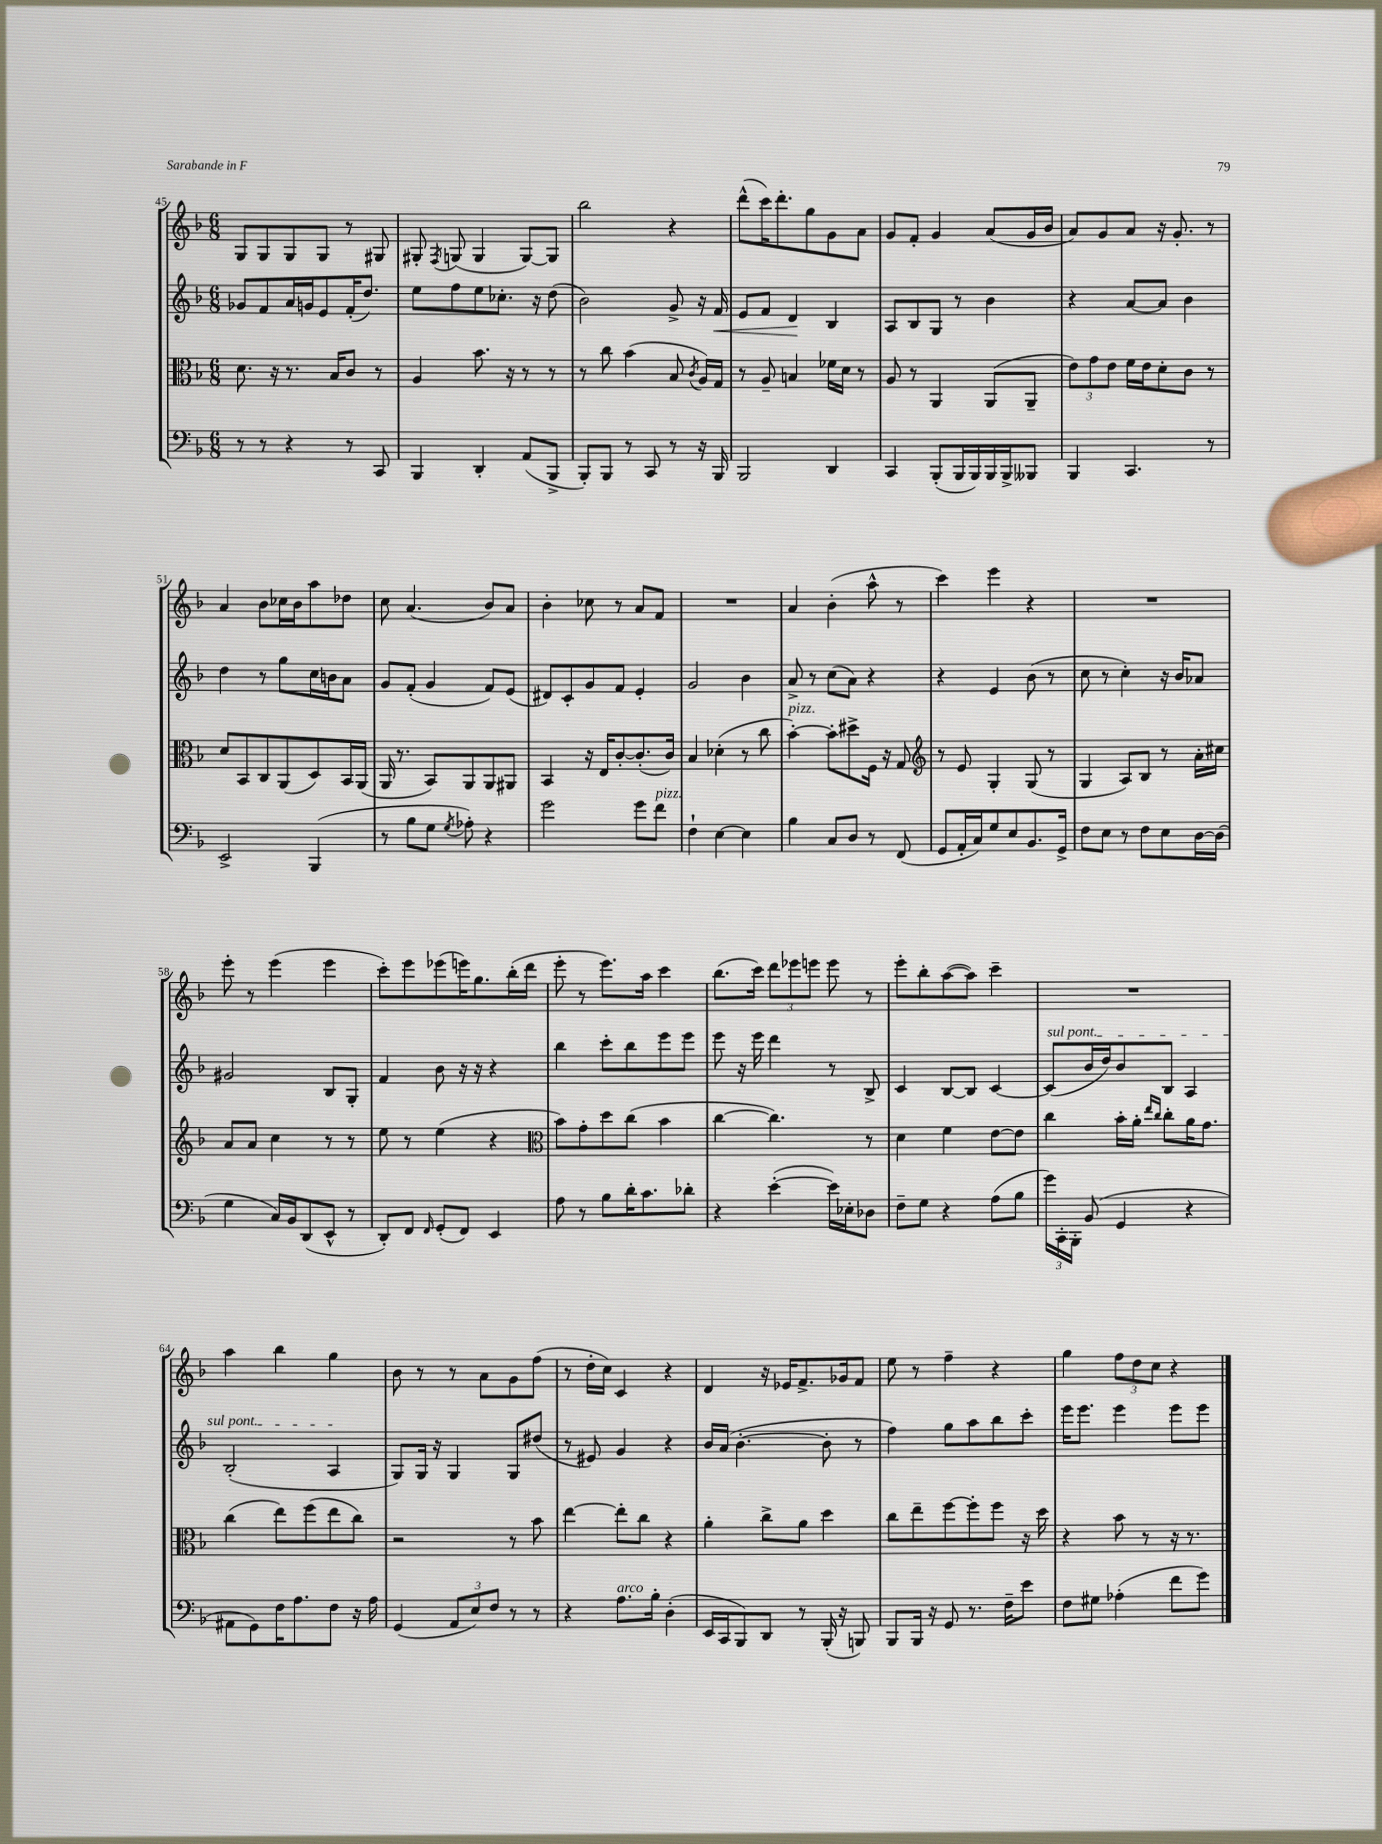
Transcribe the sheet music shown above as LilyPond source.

<<
\new StaffGroup <<
\new Staff = "s0" {
    \clef treble \key f \major \numericTimeSignature \time 6/8
    \autoBeamOff g8[ g8 g8 g8] r8 gis8 |
    gis8-. \acciaccatura { f8 } g8( g4 g8[~) g8] |
    bes''2 r4 |
    d'''8[-^( c'''16) d'''8.-. g''8 g'8 a'8] |
    g'8[ f'8]-. g'4 a'8[( g'16 bes'16] |
    a'8[) g'8 a'8] r16 g'8.-. r8 |
    a'4 bes'8[ ces''16 bes'16 a''8 des''8] |
    c''8 a'4.( bes'8[) a'8] |
    bes'4-. ces''8 r8 a'8[ f'8] |
    R2. |
    a'4 bes'4-.( a''8-^ r8 |
    c'''4) e'''4 r4 |
    R2. |
    e'''8-. r8 e'''4( e'''4 |
    c'''8[-.) e'''8 ees'''8( e'''16) g''8. bes''16-.( d'''16] |
    e'''8-. r8 e'''8.[) a''16] c'''4 |
    bes''8.[( c'''16]) \tuplet 3/2 { d'''8[ ees'''8 e'''8] } e'''8 r8 |
    e'''8[-. bes''8-. a''8~( a''8]) c'''4-- |
    R2. |
    a''4 bes''4 g''4 |
    bes'8 r8 r8 a'8[ g'8 f''8]( |
    r8 d''16[-. c''16]) c'4 r4 |
    d'4 r16 ees'16[ f'8.-> ges'16 f'8] |
    e''8 r8 f''4-- r4 |
    g''4 \tuplet 3/2 { f''8[ d''8 c''8] } r4 \bar "|." |
}
\new Staff = "s1" {
    \clef treble \key f \major \numericTimeSignature \time 6/8
    \autoBeamOff ges'8[ f'8 a'16 g'16 e'8 f'16-.( d''8.]) |
    e''8[ f''8 e''8 ces''8.]-. r16 d''8( |
    bes'2) g'8-> r16 f'16\< |
    e'8[ f'8] d'4\! bes4 |
    a8[ bes8 g8] r8 bes'4 |
    r4 a'8[~ a'8] bes'4 |
    d''4 r8 g''8[ c''16 b'16 a'8] |
    g'8[ f'8]-.( g'4 f'8[) e'8]( |
    dis'8[) c'8-. g'8 f'8] e'4-. |
    g'2 bes'4 |
    a'8-> r8 c''8[( a'8]) r4 |
    r4 e'4 bes'8( r8 |
    c''8 r8 c''4-.) r16 bes'16[ aes'8] |
    gis'2 bes8[ g8]-. |
    f'4 bes'8 r16 r16 r4 |
    bes''4 c'''8[-. bes''8 e'''8 e'''8] |
    e'''8 r16 e'''16 d'''4 r8 bes8-> |
    c'4 bes8[~ bes8] c'4~ |
    \once \override TextSpanner.bound-details.left.text = \markup { \italic "sul pont." } c'8[\startTextSpan( bes'16 d''16) bes'8 bes8] a4 |
    bes2-.( a4\stopTextSpan |
    g8[) g16] r16 g4 g8[ dis''8]( |
    r8 eis'8) g'4 r4 |
    bes'16[ a'16]( bes'4.~-. bes'8-. r8 |
    f''4) g''8[ a''8 bes''8 c'''8]-. |
    e'''16[ e'''8.] e'''4 e'''8[ e'''8] \bar "|." |
}
\new Staff = "s2" {
    \clef alto \key f \major \numericTimeSignature \time 6/8
    \autoBeamOff d'8. r16 r8. bes16[ c'8] r8 |
    a4 bes'8. r16 r8 r8 |
    r8 c''8 bes'4( bes8 \acciaccatura { c'8 } a16[) g16] |
    r8 a8-- b4 fes'16[ d'16] r8 |
    a8 r8 a,4 a,8[( a,8]-- |
    \tuplet 3/2 { e'8[) g'8 e'8] } f'16[ e'16 d'8-. c'8] r8 |
    d'8[ bes,8 c8 a,8( d8) bes,16 a,16]( |
    a,16 r8. bes,8[) a,8 a,8 ais,8] |
    bes,4 r16 e16[ c'8~-. c'8.-.( c'16]) |
    bes4 des'4-.( r8 c''8 |
    bes'4~-.^\markup { \italic "pizz." }) bes'8[-. dis''8-> f16] r16 g8 |
    \clef treble r8 e'8 g4-. g8( r8 |
    g4 a8[) bes8] r8 a'16[-. cis''16] |
    a'8[ a'8] c''4 r8 r8 |
    e''8 r8 e''4( r4 |
    \clef alto bes'8[) g'8-. d''8 c''8]( bes'4 |
    c''4~ c''4.) r8 |
    d'4 f'4 e'8[~ e'8] |
    c''4 bes'16[-. a'16]-. \grace { e''16[ c''16] } c''8[-. a'16 g'8.] |
    c''4( e''8[) f''8( e''8 c''8]) |
    r2 r8 bes'8 |
    e''4~ e''8[-. c''8] r4 |
    a'4-. c''8[-> a'8] d''4 |
    c''8[ e''8-- f''8~ f''8-. f''8] r16 d''16 |
    r4 bes'8 r8 r16 r8. \bar "|." |
}
\new Staff = "s3" {
    \clef bass \key f \major \numericTimeSignature \time 6/8
    \autoBeamOff r8 r8 r4 r8 c,8 |
    bes,,4 d,4-. a,8[( bes,,8]-> |
    bes,,8[-.) bes,,8] r8 c,8 r8 r16 bes,,16 |
    bes,,2 d,4 |
    c,4 bes,,8[-.( bes,,16 bes,,16) bes,,16 bes,,16-> beses,,8] |
    bes,,4 c,4. r8 |
    e,2-> bes,,4( |
    r8 bes8[ g8] \acciaccatura { g8 } aes8-.) r4 |
    g'2 g'8[ f'8]^\markup { \italic "pizz." } |
    f4-! e4~ e4 |
    bes4 c8[ d8] r8 f,8( |
    g,8[ a,16-. c16) g8 e8 bes,8. g,16]-> |
    f8[ e8] r8 f8[ e8 d16~ d16]( |
    g4 c16[) bes,16 d,8( e,8]-^ r8 |
    d,8[-.) f,8] \grace { f,16 } g,8[-.( f,8]) e,4 |
    a8 r8 bes8[ d'16-. c'8. des'8]-. |
    r4 e'4~-.( e'16[) ees16-. des8] |
    f8[-- g8] r4 a8[( bes8] |
    \tuplet 3/2 { g'16[) c,16-. bes,,16]-. } bes,8( g,4 r4 |
    ais,8[ g,8) f16 a8. f8] r16 a16 |
    g,4( \tuplet 3/2 { a,8[ e8) f8] } r8 r8 |
    r4 a8.[^\markup { \italic "arco" } bes16]-. d4-.( |
    e,16[ c,16 bes,,8) d,8] r8 bes,,16-.( r16 b,,8) |
    bes,,8[ bes,,16] r16 g,8 r8. f16[-- e'8] |
    f8[ gis8] aes4-.( f'8[ g'8]) \bar "|." |
}
>>
>>
\layout { \context { \Score currentBarNumber = #45 } }
